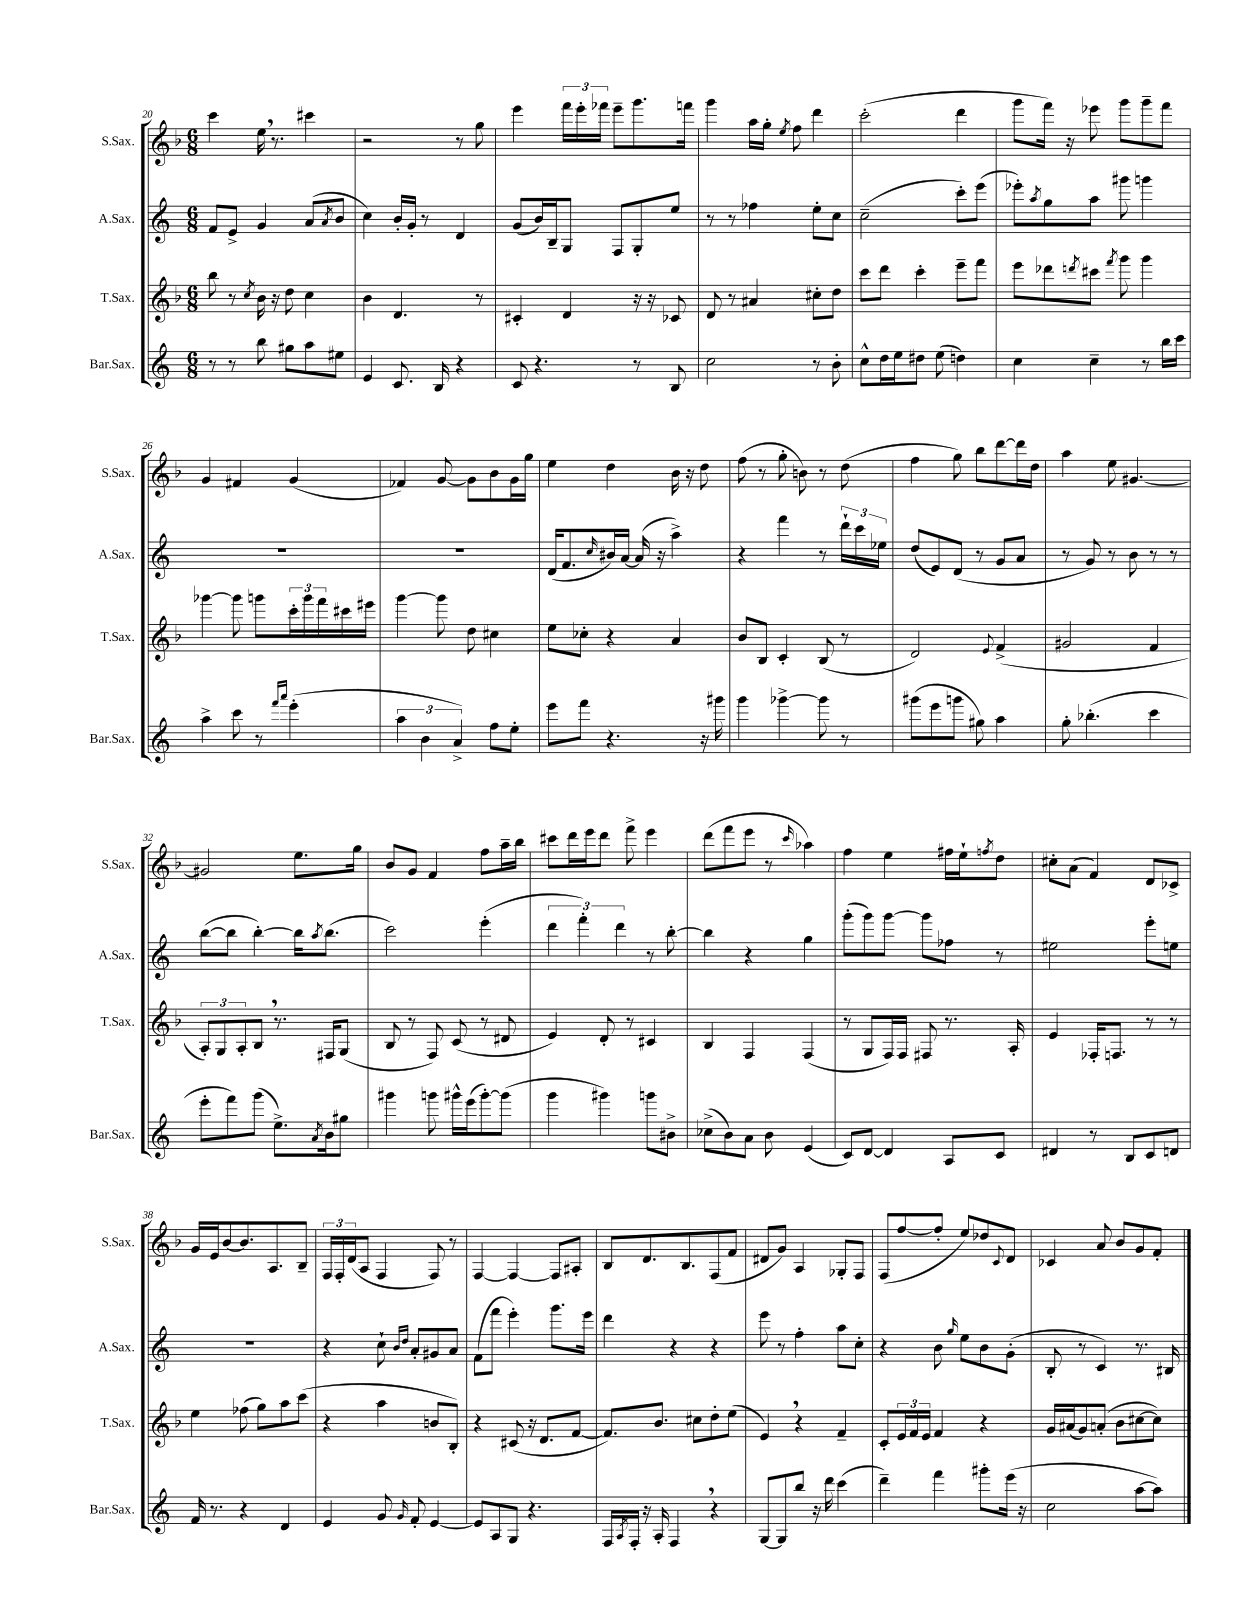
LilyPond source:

<<
\new StaffGroup <<
\new Staff = "s0" \with { instrumentName = "S.Sax." shortInstrumentName = "S.Sax." } {
    \clef treble \key f \major \numericTimeSignature \time 6/8
    c'''4 e''16 \breathe r8. cis'''4 |
    r2 r8 g''8 |
    e'''4 \tuplet 3/2 { f'''16 e'''16-. fes'''16 } e'''8-- g'''8. f'''16 |
    g'''4 a''16 g''16-. \acciaccatura { e''8 } f''8 d'''4 |
    c'''2-.( d'''4 |
    g'''8 f'''16) r16 ees'''8 g'''8 g'''8-- f'''8 |
    g'4 fis'4 g'4( |
    fes'4) g'8~ g'8 bes'8 g'16 g''16 |
    e''4 d''4 bes'16 r16 d''8 |
    f''8( r8 g''8-. b'8) r8 d''8( |
    f''4 g''8) bes''8 d'''8~ d'''16 d''16 |
    a''4 e''8 gis'4.~ |
    gis'2 e''8. g''16 |
    bes'8 g'8 f'4 f''8 a''16-- bes''16 |
    cis'''8 d'''16 e'''16 d'''8 f'''8-> e'''4 |
    d'''8( f'''8 e'''8 r8 \grace { c'''16 } aes''4) |
    f''4 e''4 fis''16 e''16-! \acciaccatura { f''8 } d''8 |
    cis''8-. a'8( f'4) d'8 ces'8-> |
    g'16 e'16 bes'8~ bes'8. a8. bes8-- |
    \tuplet 3/2 { f16 f16-. d'16( } a8 f4 f8) r8 |
    f4~ f4~ f8 ais8-. |
    bes8 d'8. bes8. f8( f'8 |
    dis'8 g'8) a4 ges8-. f8 |
    f8( f''8~ f''8-. e''8) des''8 \appoggiatura { c'8 } d'8 |
    ces'4 a'8 bes'8 g'8 f'8-. \bar "|." |
}
\new Staff = "s1" \with { instrumentName = "A.Sax." shortInstrumentName = "A.Sax." } {
    \clef treble \key c \major \numericTimeSignature \time 6/8
    f'8 e'8-> g'4 a'8( \acciaccatura { a'8 } b'8 |
    c''4) b'16-. g'16-. r8 d'4 |
    g'8( b'16) b16-- g8 f8 g8-. e''8 |
    r8 r8 fes''4 e''8-. c''8 |
    c''2--( c'''8-.) e'''8( |
    ees'''8-.) \acciaccatura { a''8 } g''8 a''8 gis'''8 g'''4 |
    R2. |
    R2. |
    d'16( f'8. \grace { c''16 } bis'16) a'16~ a'16( r16 a''4->) |
    r4 f'''4 r8 \tuplet 3/2 { d'''16-! c'''16 ees''16 } |
    d''8( e'8) d'8( r8 g'8 a'8 |
    r8 g'8) r8 b'8 r8 r8 |
    b''8~( b''8 b''4~-.) b''16 \acciaccatura { a''8 } b''8.( |
    c'''2) e'''4-.( |
    \tuplet 3/2 { d'''4 f'''4-.) d'''4 } r8 b''8~-. |
    b''4 r4 g''4 |
    g'''8-.( g'''8) g'''8~ g'''8 fes''8 r8 |
    eis''2 e'''8-. e''8 |
    R2. |
    r4 c''8-! \grace { b'16 d''16 } a'8-. gis'8 a'8 |
    f'8( f'''8 e'''4-.) g'''8. e'''16 |
    d'''4 r4 r4 |
    e'''8 r8 f''4-. a''8 c''8-. |
    r4 b'8 \grace { g''16 } e''8 b'8 g'8-.( |
    b8-. r8 c'4) r8. bis16 \bar "|." |
}
\new Staff = "s2" \with { instrumentName = "T.Sax." shortInstrumentName = "T.Sax." } {
    \clef treble \key f \major \numericTimeSignature \time 6/8
    bes''8 r8 \acciaccatura { c''8 } bes'16 r16 d''8 c''4 |
    bes'4 d'4. r8 |
    cis'4-. d'4 r16 r16 ces'8 |
    d'8 r8 ais'4 cis''8-. d''8 |
    c'''8 d'''8 c'''4-. e'''8-- f'''8 |
    e'''8 des'''8 \acciaccatura { d'''8 } cis'''8 \acciaccatura { f'''8 } g'''8 g'''4 |
    ges'''4~ ges'''8 g'''8 \tuplet 3/2 { c'''16-. g'''16 f'''16 } cis'''16 eis'''16 |
    g'''4~ g'''8 d''8 cis''4 |
    e''8 ces''8-. r4 a'4 |
    bes'8 bes8 c'4-. bes8( r8 |
    d'2) \appoggiatura { e'8 } f'4->( |
    gis'2 f'4 |
    \tuplet 3/2 { a8-.) g8 a8-. } bes8 \breathe r8. fis16 g8( |
    bes8 r8 f8) c'8( r8 dis'8 |
    e'4) d'8-. r8 cis'4 |
    bes4 f4 f4( |
    r8 g8 f16) f16 fis8 r8. a16-. |
    e'4 fes16-. f8. r8 r8 |
    e''4 fes''8( g''8) a''8 c'''8( |
    r4 a''4 b'8 bes8-.) |
    r4 cis'8( r16 d'8. f'8~ |
    f'8.) bes'8. cis''8 d''8-. e''8( |
    e'4) \breathe r4 f'4-- |
    c'8-. \tuplet 3/2 { e'16 f'16 e'16 } f'4 r4 |
    g'16 ais'16( g'8) a'8-.( bes'8 cis''8~ cis''8) \bar "|." |
}
\new Staff = "s3" \with { instrumentName = "Bar.Sax." shortInstrumentName = "Bar.Sax." } {
    \clef treble \key c \major \numericTimeSignature \time 6/8
    r8 r8 b''8 gis''8 a''8 eis''8 |
    e'4 c'8. b16 r4 |
    c'8 r4. r8 b8 |
    c''2 r8 b'8-. |
    c''8-^ d''16 e''16 dis''8 e''8( d''4) |
    c''4 c''4-- r8 b''16 c'''16 |
    a''4-> c'''8 r8 \grace { f'''16 a'''16 } e'''4-.( |
    \tuplet 3/2 { a''4 b'4 a'4->) } f''8 e''8-. |
    e'''8 f'''8 r4. r16 gis'''16 |
    g'''4 ges'''4~-> ges'''8 r8 |
    gis'''8( e'''8 g'''8 gis''8) a''4 |
    g''8-. bes''4.-.( c'''4 |
    e'''8-. f'''8) g'''8( e''8.->) \acciaccatura { a'8 } b'16 gis''8 |
    gis'''4 g'''8 gis'''16-^ e'''16( gis'''8~-.) gis'''8( |
    g'''4 gis'''4) g'''8 bis'8-> |
    ces''8->( b'8) a'8 b'8 e'4( |
    c'8) d'8~ d'4 a8 c'8 |
    dis'4 r8 b8 c'8 d'8 |
    f'16 r8. r4 d'4 |
    e'4 g'8 \grace { g'16 } f'8-. e'4~ |
    e'8 a8 g8 r4. |
    f16 \acciaccatura { a8 } f16-. r16 a16-. f4 \breathe r4 |
    g8~ g8 b''8 r16 d'''16 c'''4( |
    d'''4--) f'''4 gis'''8-. e'''16( r16 |
    c''2 a''8~ a''8) \bar "|." |
}
>>
>>
\layout { \context { \Score currentBarNumber = #20 } }
